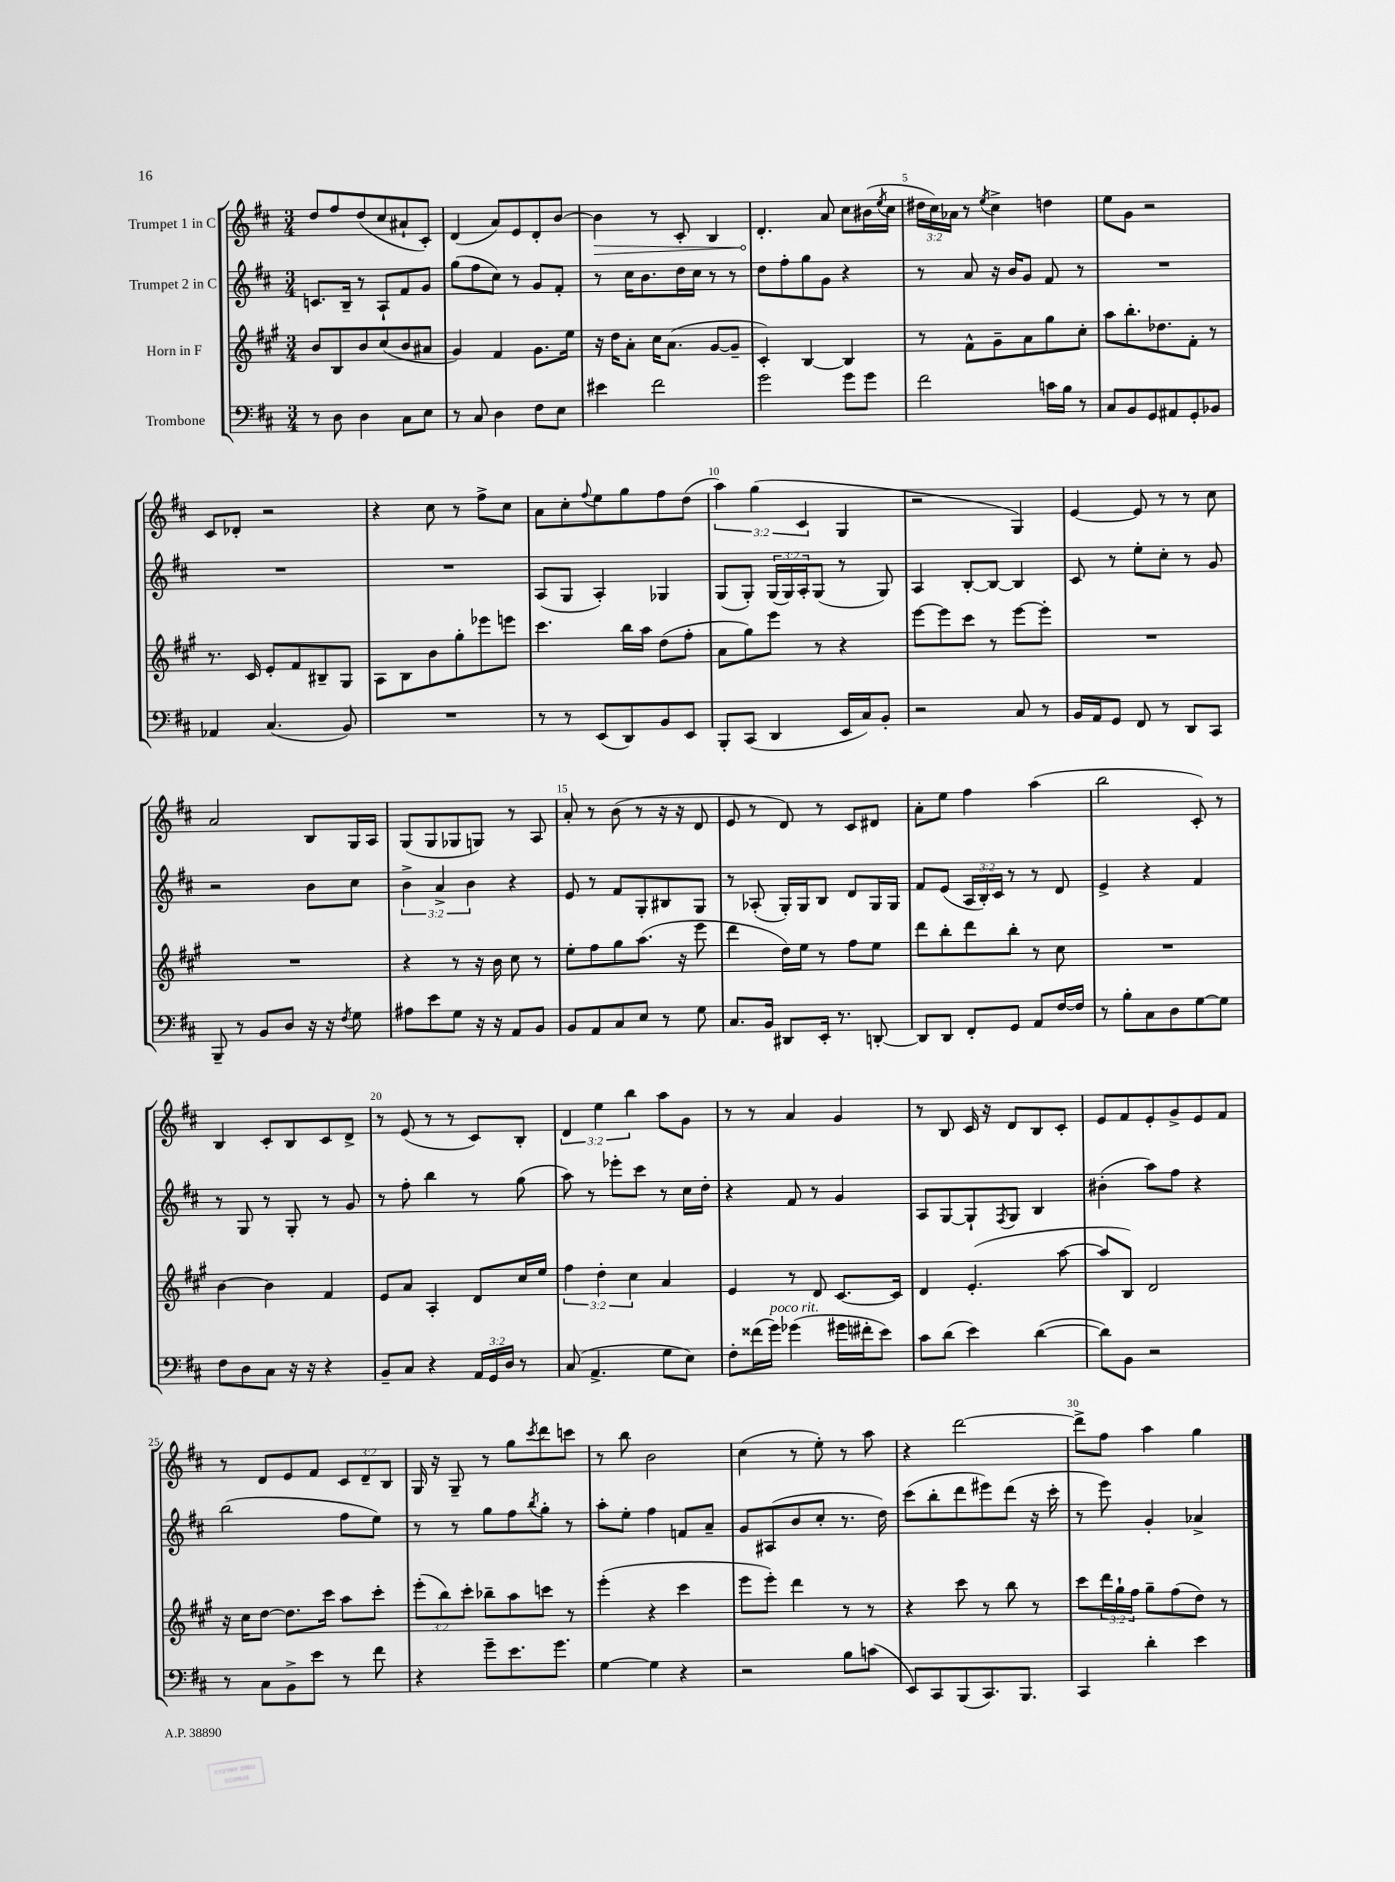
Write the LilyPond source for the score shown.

<<
\new StaffGroup <<
\new Staff = "s0" \with { instrumentName = "Trumpet 1 in C" } {
    \clef treble \key d \major \numericTimeSignature \time 3/4 \override Staff.TupletNumber.text = #tuplet-number::calc-fraction-text
    d''8 fis''8 d''8( cis''8 ais'8-! cis'8-.) |
    d'4( a'8) e'8 d'8-. b'8~ |
    \once \override Hairpin.circled-tip = ##t b'4\> r8 cis'8-. b4 |
    d'4.-.\! a'8 cis''8 bis'16( \acciaccatura { e''8 } cis''16 |
    \tuplet 3/2 { dis''16 cis''16) aes'16 } r8 \acciaccatura { e''8 } cis''4-> d''4 |
    e''8 g'8 r2 |
    cis'8 des'8-. r2 |
    r4 cis''8 r8 fis''8-> cis''8 |
    a'8 cis''8-. \appoggiatura { fis''8 } e''8 g''8 fis''8 d''8( |
    \tuplet 3/2 { a''4) g''4( cis'4 } g4 |
    r2 g4) |
    e'4~ e'8 r8 r8 cis''8 |
    a'2 b8 g16 a16 |
    g8( g8 ges8 g8) r8 a8 |
    a'8-. r8 b'8( r8 r16 r16 d'8 |
    e'8 r8 d'8) r8 cis'8 dis'8 |
    a'8-. e''8 fis''4 a''4( |
    b''2 cis'8-.) r8 |
    b4 cis'8-. b8 cis'8 d'8-> |
    r8 e'8( r8 r8 cis'8) b8-. |
    \tuplet 3/2 { d'4 e''4 b''4 } a''8 g'8 |
    r8 r8 a'4 g'4 |
    r8 b8 cis'16 r16 d'8 b8 cis'8-. |
    e'8 fis'8 e'8-. g'8-> e'8 fis'8 |
    r8 d'8 e'8 fis'8 \tuplet 3/2 { cis'8 d'8-- b8 } |
    g16 r16 g8-- r8 g''8 \acciaccatura { cis'''8 } d'''8 c'''8 |
    r8 b''8 b'2 |
    cis''4( r8 e''8-.) r8 a''8 |
    r4 d'''2~ |
    d'''8-> fis''8 a''4 g''4 \bar "|." |
}
\new Staff = "s1" \with { instrumentName = "Trumpet 2 in C" } {
    \clef treble \key d \major \numericTimeSignature \time 3/4 \override Staff.TupletNumber.text = #tuplet-number::calc-fraction-text
    c'8. b16-- r8 a8-! fis'8 g'8 |
    g''8( fis''8 cis''8) r8 g'8 fis'8-. |
    r8 cis''16 b'8. d''16 cis''16 r8 r8 |
    d''8 fis''8-. g''8 g'8 r4 |
    r8 a'8 r16 b'16 g'8 fis'8 r8 |
    R2. |
    R2. |
    R2. |
    a8( g8 a4-.) ges4 |
    g8( g8-.) \tuplet 3/2 { g16( g16) a16-. } g8( r8 g8) |
    a4 b8~-. b8~ b4 |
    cis'8 r8 e''8-. cis''8-. r8 g'8 |
    r2 b'8 cis''8 |
    \tuplet 3/2 { b'4-> a'4-> b'4 } r4 |
    e'8 r8 fis'8 g8-. bis8 g8 |
    r8 aes8-.( g16-.) g16 b8 d'8 g16 g16 |
    fis'8 e'8( \tuplet 3/2 { a16 b16-.) cis'16 } r8 r8 d'8 |
    e'4-> r4 fis'4 |
    r8 g8 r8 g8-. r8 g'8 |
    r8 fis''8-. b''4 r8 g''8( |
    a''8) r8 ees'''8-. cis'''8 r8 cis''16 d''16-. |
    r4 fis'8 r8 g'4 |
    a8 g8~ g8-! \acciaccatura { fis8 } g8 b4 |
    bis'4-.( a''8) fis''8 r4 |
    b''2( fis''8 e''8) |
    r8 r8 g''8 fis''8 \acciaccatura { b''8 } g''8-. r8 |
    a''8-. e''8-. fis''4 f'8 a'8-- |
    g'8 ais8( b'8 cis''8-. r8. d''16) |
    cis'''8( b''8-. d'''8 eis'''8) d'''8( r16 cis'''16-. |
    r8 e'''8) g'4-. aes'4-> \bar "|." |
}
\new Staff = "s2" \with { instrumentName = "Horn in F" } {
    \clef treble \key a \major \numericTimeSignature \time 3/4 \override Staff.TupletNumber.text = #tuplet-number::calc-fraction-text
    b'8 b8 b'8 cis''8( b'8 ais'8 |
    gis'4) fis'4 gis'8. e''16 |
    r16 d''16 a'8-. cis''16 a'8.( gis'8~ gis'8-- |
    cis'4-.) b4~ b4 |
    r8 fis'8-^ gis'8-- a'8 gis''8 cis''8-. |
    a''8 b''8.-. des''8. fis'8-. r8 |
    r8. cis'16 e'8-. fis'8 bis8-- gis8 |
    a8 b8 b'8 gis''8-. ees'''8 e'''8 |
    cis'''4. b''16 a''16 d''8( fis''8-. |
    a'8 gis''8) e'''8 r8 r4 |
    e'''8~ e'''8 cis'''8 r8 e'''8~ e'''8-. |
    R2. |
    R2. |
    r4 r8 r16 b'16 cis''8 r8 |
    e''8-. fis''8 gis''8 a''8.( r16 e'''8 |
    d'''4 d''16) e''16 r8 fis''8 e''8 |
    d'''8 b''8-. d'''8 b''8-. r8 cis''8 |
    R2. |
    b'4~ b'4 fis'4 |
    e'8 a'8 a4-. d'8 cis''16 e''16 |
    \tuplet 3/2 { fis''4 d''4-. cis''4 } a'4 |
    e'4 r8 d'8 cis'8.~ cis'16 |
    d'4 e'4.-.( a''8~ |
    a''8 b8) d'2 |
    r16 cis''16 d''8~ d''8. cis'''16 a''8 cis'''8-. |
    \tuplet 3/2 { e'''8-.( b''8) cis'''8-. } bes''8-- a''8 c'''8 r8 |
    e'''4-.( r4 cis'''4 |
    e'''8 e'''8-.) d'''4 r8 r8 |
    r4 cis'''8 r8 b''8 r8 |
    cis'''8 \tuplet 3/2 { d'''16 gis''16-! fis''16 } gis''8-- fis''8( d''8) r8 \bar "|." |
}
\new Staff = "s3" \with { instrumentName = "Trombone" } {
    \clef bass \key d \major \numericTimeSignature \time 3/4 \override Staff.TupletNumber.text = #tuplet-number::calc-fraction-text
    r8 d8 d4 cis8 e8 |
    r8 cis8 d4 fis8 e8 |
    eis'4 fis'2 |
    g'2 g'8 g'8 |
    fis'2 c'16 b16 r8 |
    cis8 b,8 g,8 ais,8 g,8-. bes,8 |
    aes,4 cis4.( b,8) |
    R2. |
    r8 r8 e,8( d,8) b,8 e,8 |
    b,,8-. cis,8( d,4 e,16 cis16) b,8-. |
    r2 cis8 r8 |
    b,16 a,16 g,8 fis,8 r8 d,8 cis,8 |
    b,,8-- r8 b,8 d8 r16 r16 \acciaccatura { fis8 } g8 |
    ais8 e'8 g8 r16 r16 a,8 b,8 |
    b,8 a,8 cis8 e8 r8 g8 |
    cis8. b,16 dis,8 e,16-. r8. d,8~-. |
    d,8 d,8 fis,8-. g,8 a,8 fis16~ fis16 |
    r8 b8-. cis8 d8 g8~ g8 |
    fis8 d8 cis8 r16 r16 r4 |
    b,8-- cis8 r4 \tuplet 3/2 { a,16 g,16 d16 } r8 |
    cis8( a,4.-> g8 e8) |
    fis8-. fisis'16( g'16^\markup { \italic "poco rit." }) ges'4( gis'16 fis'16-. e'8) |
    cis'8 d'8( e'4) d'4~( |
    d'8) b,8 r2 |
    r8 cis8 b,8-> e'8 r8 fis'8 |
    r4 g'8-- e'8. g'8. |
    g4~ g4 r4 |
    r2 b8 c'8( |
    e,8) cis,8 b,,8( cis,8.) b,,8. |
    cis,4 d'4-. e'4 \bar "|." |
}
>>
>>
\layout { \context { \Score \override BarNumber.break-visibility = ##(#f #t #t) barNumberVisibility = #(every-nth-bar-number-visible 5) } }
